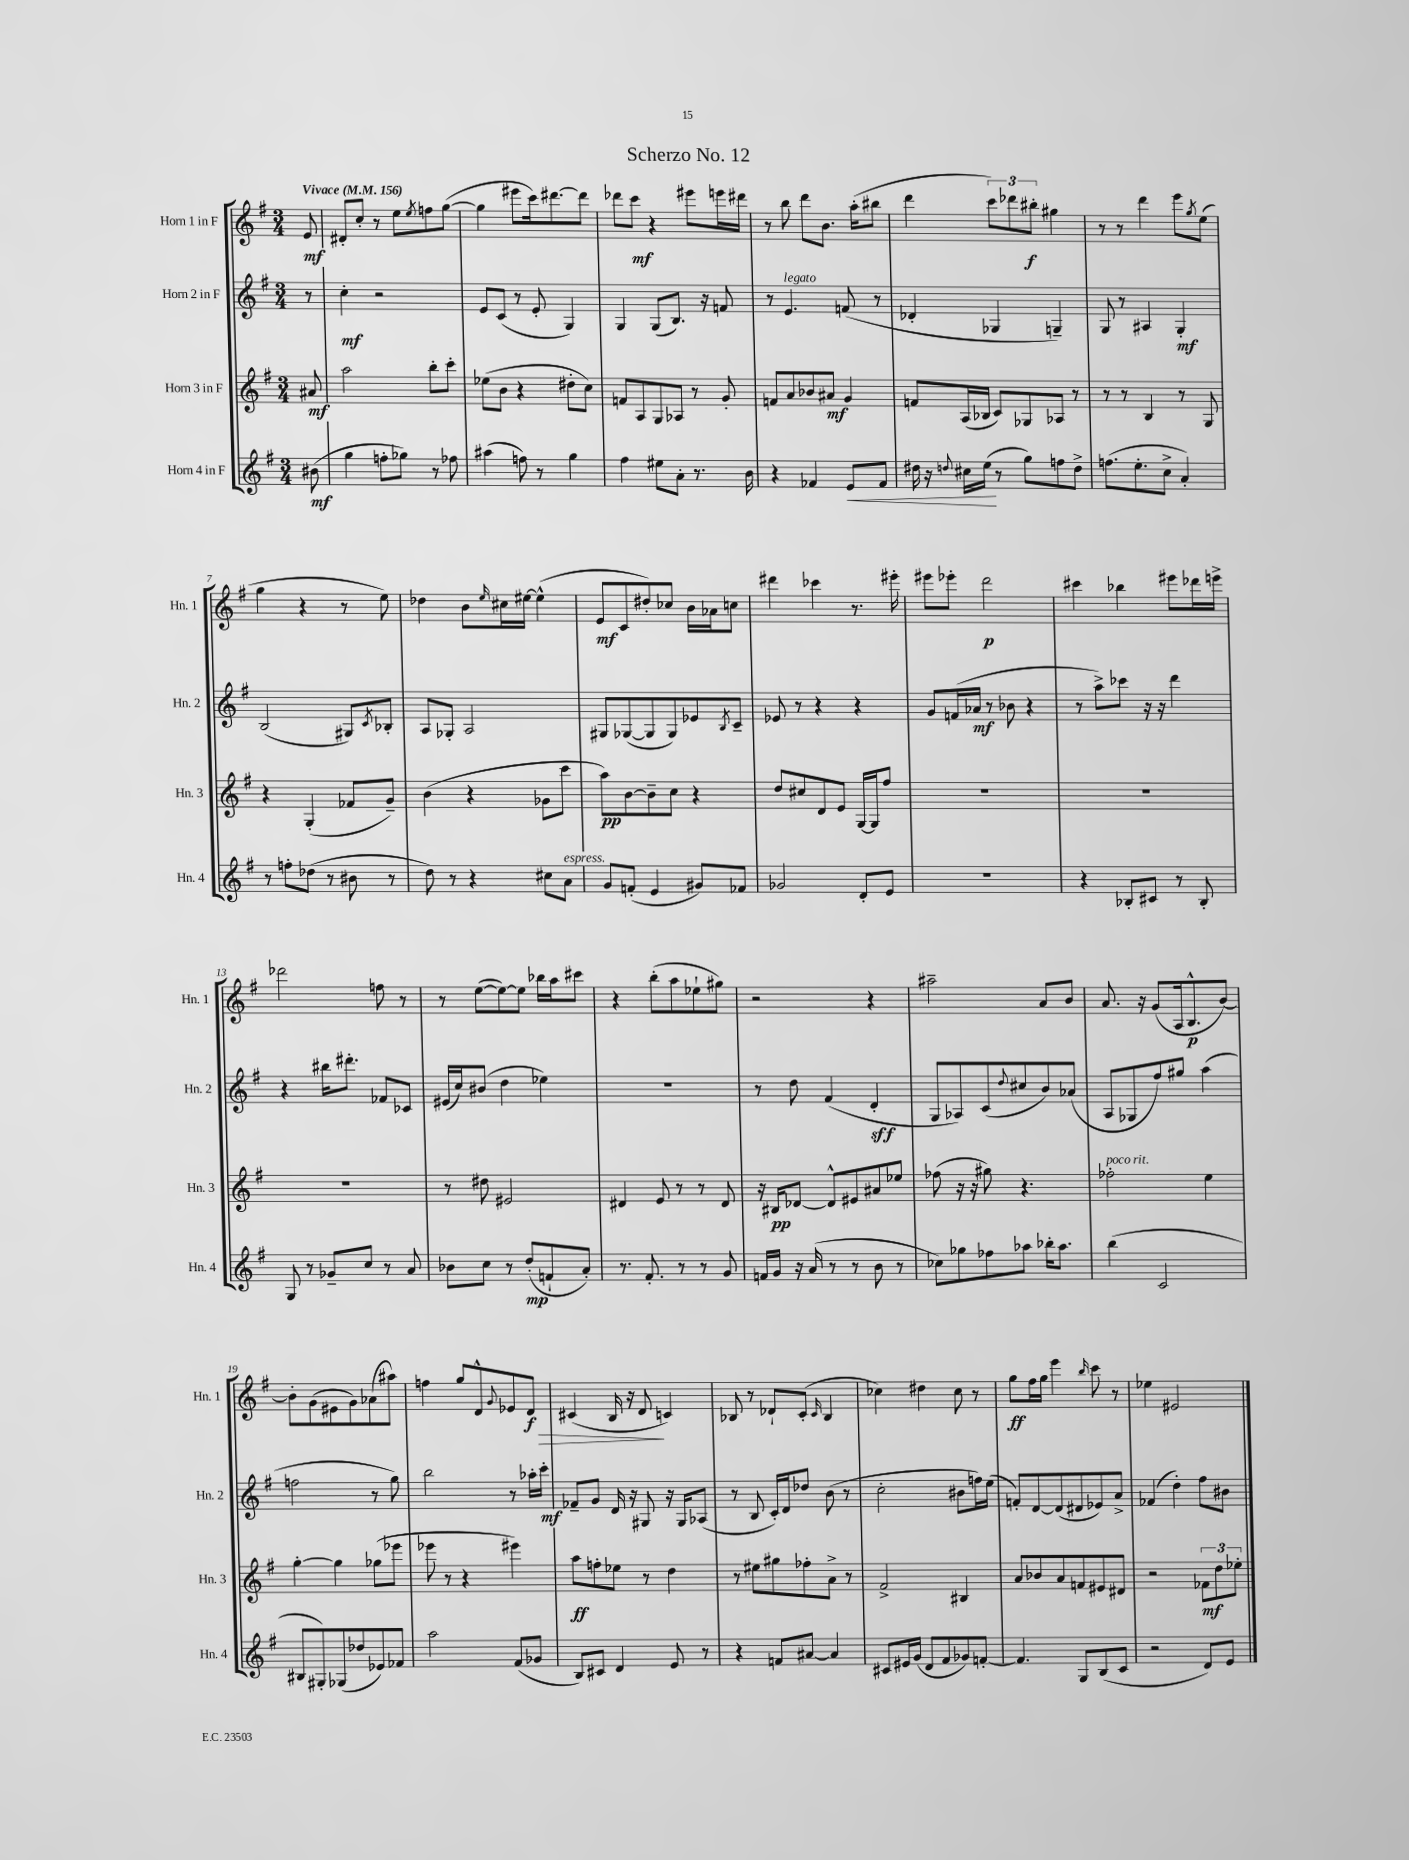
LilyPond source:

\header { title = "Scherzo No. 12" }
<<
\new StaffGroup <<
\new Staff = "s0" \with { instrumentName = "Horn 1 in F" shortInstrumentName = "Hn. 1" } {
    \clef treble \key g \major \numericTimeSignature \time 3/4 \partial 8 \tempo "Vivace" 4 = 156
    e'8\mf |
    dis'8-. c''8-. r8 e''8 \acciaccatura { e''8 } f''8 g''8~( |
    g''4 eis'''8 c'''16) dis'''8.~ dis'''8 |
    des'''8 c'''8\mf r4 eis'''8 e'''16 dis'''16 |
    r8 b''8 d'''8 b'8. a''16-.( bis''8 |
    d'''4 \tuplet 3/2 { c'''8) des'''8 bis''8-.\f } gis''4 |
    r8 r8 d'''4 e'''8 \acciaccatura { g''8 } e''8( |
    g''4 r4 r8 e''8) |
    des''4 b'8 \grace { e''16 } cis''16 eis''16~ eis''4-^( |
    e'8\mf c'8 dis''8-.) ces''8 b'16 aes'16 c''8 |
    dis'''4 ces'''4 r8. eis'''16-. |
    eis'''8 ees'''8-. d'''2\p |
    cis'''4 bes''4 eis'''8 des'''16 e'''16-> |
    des'''2 f''8 r8 |
    r8 e''8~( e''8~) e''8 bes''16 a''16 cis'''8 |
    r4 b''8-.( a''8 ees''8-! gis''8) |
    r2 r4 |
    ais''2-- a'8 b'8 |
    a'8. r16 g'8( a16 b8.-^\p b'8~) |
    b'8-. g'8( eis'8 g'8) aes'8( ais''8) |
    f''4 g''8 d'8-^ \appoggiatura { g'8 } ees'8 d'8\f\> |
    cis'4( b16 r16 d'8\! c'4) |
    bes8 r8 des'8-! c'8-.( \grace { c'16 } bes4 |
    ces''4) dis''4 ces''8 r8 |
    g''8\ff fis''16 g''16 e'''4 \grace { b''16 } c'''8 r8 |
    ees''4 eis'2 \bar "|." |
}
\new Staff = "s1" \with { instrumentName = "Horn 2 in F" shortInstrumentName = "Hn. 2" } {
    \clef treble \key g \major \numericTimeSignature \time 3/4 \partial 8
    r8 |
    c''4-.\mf r2 |
    e'8 c'8( r8 e'8-. g4) |
    g4 g8( b8.) r16 f'8 |
    r8 e'4.^\markup { \italic "legato" } f'8( r8 |
    des'4-. ges4 g4--) |
    g8 r8 ais4 g4-.\mf |
    b2( gis8) \acciaccatura { c'8 } bes8-. |
    a8 ges8-. a2 |
    gis8 ges8~( ges8 ges8) ees'8 \acciaccatura { b8 } c'8-- |
    ees'8 r8 r4 r4 |
    g'8 f'16( aes'16\mf r8 bes'8 r4 |
    r8 a''8->) ces'''8 r16 r16 d'''4 |
    r4 bis''16 dis'''8.-. fes'8 ces'8 |
    eis'16( c''16) bis'8( d''4 ees''4) |
    R2. |
    r8 d''8 fis'4( d'4-.\sff |
    g8 aes8) c'8( \appoggiatura { d''8 } cis''8 b'8) aes'8( |
    a8 ges8 fis''8) gis''8 a''4( |
    f''2 r8 g''8) |
    b''2 r8 aes''16-. c'''16-.\mf |
    fes'8-- g'8 d'16 r16 gis8 r16 gis16 aes8( |
    r8 b8 c'16-.) d'16 des''8 b'8( r8 |
    c''2-. bis'8 f''16) e''16( |
    f'8-.) d'8~ d'8( dis'8 ees'8) a'8-> |
    fes'4( d''4-.) fis''8 bis'8 \bar "|." |
}
\new Staff = "s2" \with { instrumentName = "Horn 3 in F" shortInstrumentName = "Hn. 3" } {
    \clef treble \key g \major \numericTimeSignature \time 3/4 \partial 8
    ais'8\mf |
    a''2 b''8-. c'''8-. |
    ees''8( b'8 r4 dis''8-. c''8) |
    f'8 a8 g8 aes8 r8 g'8-. |
    f'8 a'8 bes'8 ais'8\mf g'4 |
    f'8 a16( bes16 c'8) ges8 aes8 r8 |
    r8 r8 b4 r8 g8 |
    r4 g4-.( fes'8 g'8--) |
    b'4( r4 ges'8 c'''8 |
    a''8\pp) b'8~ b'8-- c''8 r4 |
    d''8 cis''8 d'8 e'8 g16~ g16 fis''8 |
    R2. |
    R2. |
    R2. |
    r8 dis''8 eis'2 |
    dis'4 e'8 r8 r8 dis'8 |
    r16 bis16\pp des'8~ des'8-^ eis'8 ais'8 ees''8 |
    fes''8( r16 r16 gis''8) r4. |
    fes''2-.^\markup { \italic "poco rit." } e''4 |
    g''4~-. g''4 ges''8( ees'''8 |
    ees'''8 r8 r4 eis'''4) |
    a''8\ff f''8-. ees''8 r8 d''4 |
    r8 eis''8 gis''8 fes''8-. a'8-> r8 |
    fis'2-> bis4 |
    a'8 bes'8 a'8 f'8 eis'8 dis'8 |
    r2 \tuplet 3/2 { fes'8\mf d''8 ees''8-. } \bar "|." |
}
\new Staff = "s3" \with { instrumentName = "Horn 4 in F" shortInstrumentName = "Hn. 4" } {
    \clef treble \key g \major \numericTimeSignature \time 3/4 \partial 8
    bis'8\mf( |
    g''4 f''8-. ges''8) r8 fes''8 |
    ais''4( f''8) r8 g''4 |
    fis''4 eis''8 a'8-. r8. b'16 |
    r4 fes'4 e'8\< fes'8 |
    dis''16 r16 \appoggiatura { d''8 } cis''16 e''16\!( r8 g''8) f''8 d''8-> |
    f''8.( e''8.-. c''8-> a'4-.) |
    r8 f''8-. des''8( r8 bis'8 r8 |
    d''8) r8 r4 cis''8 a'8^\markup { \italic "espress." } |
    g'8 f'8-.( e'4 gis'8) fes'8 |
    ges'2 d'8-. e'8 |
    R2. |
    r4 bes8-. cis'8 r8 bes8-. |
    g8 r8 ges'8-- c''8 r8 a'8 |
    bes'8 c''8 r8 d''8-.\mp( f'8-! a'8-.) |
    r8. fis'8.-. r8 r8 g'8 |
    f'16 g'16 r16 a'16( r8 r8 b'8 r8 |
    ces''8) ges''8 fes''8 aes''8 bes''16-. aes''8. |
    b''4( c'2 |
    bis8 gis8-.) ges8( des''8 ees'8) fes'8 |
    a''2 fis'8( ges'8 |
    b8) cis'8 d'4 e'8 r8 |
    r4 f'8 ais'8~ ais'4 |
    cis'8 eis'16 g'16( d'8 fis'8 ges'8) f'8~-. |
    f'4. g8 b8( c'8 |
    r2 d'8) e'8 \bar "|." |
}
>>
>>
